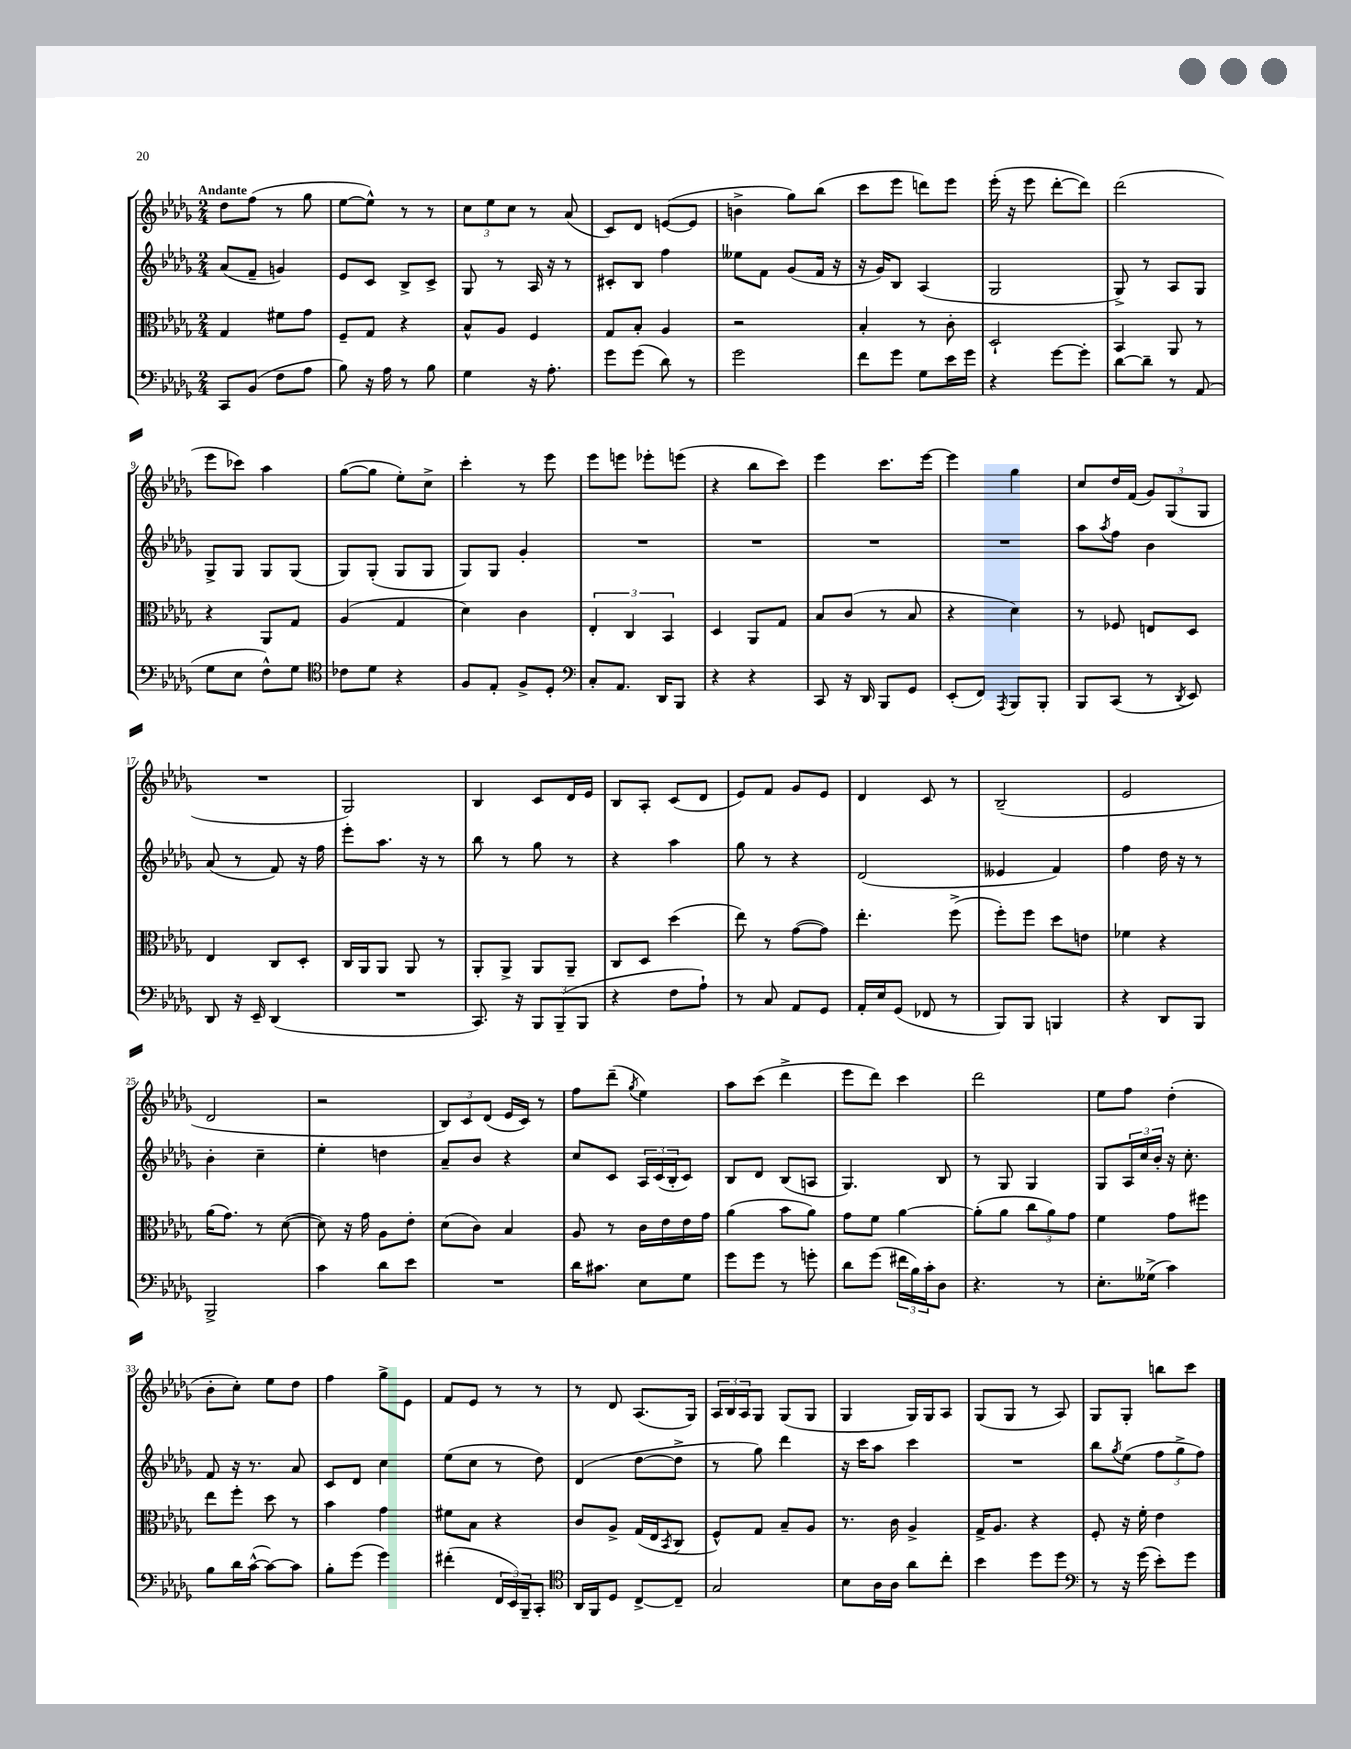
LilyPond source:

<<
\new StaffGroup <<
\new Staff = "s0" {
    \clef treble \key des \major \numericTimeSignature \time 2/4 \tempo "Andante"
    des''8 f''8( r8 ges''8 |
    ees''8~ ees''8-^) r8 r8 |
    \tuplet 3/2 { c''8 ees''8 c''8 } r8 aes'8( |
    c'8) des'8 e'8~( e'8 |
    b'4-> ges''8) bes''8( |
    c'''8 ees'''8 d'''8) ees'''8 |
    ees'''16-.( r16 ees'''8 des'''8~-. des'''8) |
    des'''2( |
    ees'''8 ces'''8) aes''4 |
    ges''8~( ges''8 ees''8-.) c''8-> |
    c'''4-. r8 ees'''8 |
    ees'''8 e'''8 ees'''8-. e'''8( |
    r4 bes''8 c'''8) |
    ees'''4 c'''8. ees'''16~ |
    ees'''4 ges''4 |
    c''8 des''16 f'16( \tuplet 3/2 { ges'8) ges8( ges8 } |
    R2 |
    ges2) |
    bes4 c'8 des'16 ees'16 |
    bes8 aes8-. c'8( des'8 |
    ees'8) f'8 ges'8 ees'8 |
    des'4 c'8 r8 |
    bes2--( |
    ees'2 |
    des'2 |
    r2 |
    \tuplet 3/2 { bes8) c'8 des'8( } ees'16 c'16) r8 |
    f''8 des'''8--( \acciaccatura { ges''8 } ees''4) |
    aes''8 c'''8( des'''4-> |
    ees'''8 des'''8) c'''4 |
    des'''2 |
    ees''8 f''8 des''4-.( |
    bes'8-. c''8-.) ees''8 des''8 |
    f''4 ges''8-> ees'8 |
    f'8 ees'8 r8 r8 |
    r8 des'8 aes8.( ges16) |
    \tuplet 3/2 { aes16 bes16 aes16 } ges8 ges8( ges8 |
    ges4 ges16) ges16 aes8 |
    ges8( ges8 r8 aes8) |
    ges8 ges8-. b''8 c'''8 \bar "|." |
}
\new Staff = "s1" {
    \clef treble \key des \major \numericTimeSignature \time 2/4
    aes'8( f'8-- g'4) |
    ees'8 c'8 bes8-> c'8-> |
    ges8 r8 aes16 r16 r8 |
    cis'8-. bes8 f''4 |
    eeses''8 f'8 ges'8( f'16 r16 |
    r16 ges'16) bes8 aes4( |
    ges2 |
    ges8->) r8 aes8 ges8 |
    ges8-> ges8 ges8 ges8( |
    ges8) ges8-.( ges8 ges8 |
    ges8) ges8 ges'4-. |
    R2 |
    R2 |
    R2 |
    R2 |
    aes''8 \acciaccatura { aes''8 } f''8 bes'4 |
    aes'8( r8 f'8) r16 f''16 |
    ees'''8-. aes''8. r16 r8 |
    bes''8 r8 ges''8 r8 |
    r4 aes''4 |
    ges''8 r8 r4 |
    des'2( |
    eeses'4 f'4) |
    f''4 des''16 r16 r8 |
    bes'4-. c''4-- |
    ees''4-. d''4 |
    aes'8-- bes'8 r4 |
    c''8 c'8 \tuplet 3/2 { aes16 c'16( bes16-. } c'8) |
    bes8 des'8 bes8( a8 |
    ges4.) bes8 |
    r8 ges8 ges4 |
    ges8 \tuplet 3/2 { aes16 c''16 bes'16-. } r16 c''8.-. |
    f'8 r16 r8. aes'8 |
    c'8 des'8 c''4 |
    ees''8( c''8 r8 des''8) |
    des'4( des''8~ des''8-> |
    r8 ges''8) des'''4 |
    r16 c'''16 aes''8 c'''4 |
    R2 |
    bes''8 \acciaccatura { ges''8 } ees''8( \tuplet 3/2 { f''8 ges''8-> f''8) } \bar "|." |
}
\new Staff = "s2" {
    \clef alto \key des \major \numericTimeSignature \time 2/4
    ges4 fis'8 ges'8 |
    f8-- ges8 r4 |
    bes8-^ aes8 f4 |
    ges8 bes8-. aes4 |
    r2 |
    bes4-. r8 c'8-. |
    des2-! |
    bes,4 aes,8 r8 |
    r4 aes,8 ges8 |
    aes4( ges4 |
    des'4) c'4 |
    \tuplet 3/2 { ees4-. c4 bes,4 } |
    des4 aes,8 ges8 |
    bes8 c'8( r8 bes8 |
    r4 des'4) |
    r8 fes8 e8 des8 |
    ees4 c8 des8-. |
    c16 aes,16 aes,8 aes,8 r8 |
    aes,8-. aes,8-> aes,8 aes,8-- |
    c8 des8 des''4( |
    ees''8) r8 ges'8~( ges'8) |
    ees''4.-. f''8->( |
    f''8-.) f''8 des''8 e'8 |
    fes'4 r4 |
    aes'16( ges'8.) r8 des'8~( |
    des'8) r16 ges'16 aes8 ees'8-. |
    des'8( c'8) bes4 |
    aes8 r8 c'16 ees'16 ees'16 ges'16 |
    aes'4( bes'8 aes'8) |
    ges'8 f'8 aes'4~ |
    aes'8-.( aes'8 \tuplet 3/2 { c''8 aes'8) ges'8 } |
    f'4 ges'8 fis''8 |
    ees''8 f''8-. des''8 r8 |
    bes'4 ges'4 |
    fis'8 bes8 r4 |
    c'8 aes8-> ges16( ees16 \acciaccatura { bes,8 } c8 |
    f8-^) ges8 bes8-- aes8 |
    r8. c'16 aes4-> |
    ges16-> aes8. r4 |
    f8-. r16 f'16-. ees'4 \bar "|." |
}
\new Staff = "s3" {
    \clef bass \key des \major \numericTimeSignature \time 2/4
    c,8 bes,8( f8 aes8 |
    bes8) r16 aes16 r8 bes8 |
    ges4 r16 aes8.-. |
    ges'8 ges'8( des'8) r8 |
    ges'2 |
    f'8 ges'8 ges8 ees'16 ges'16 |
    r4 ges'8~ ges'8-. |
    des'8~ des'8-- r8 aes,8( |
    ges8 ees8 f8-^) ges8 |
    \clef tenor ces'8 des'8 r4 |
    f8 ees8-. f8-> des8-. |
    \clef bass c8-. aes,8. des,16 bes,,8 |
    r4 r4 |
    c,8 r16 des,16 bes,,8 ges,8 |
    ees,8-.( f,8) \acciaccatura { aes,,8 } bes,,8 bes,,8-. |
    bes,,8 c,8( r8 \acciaccatura { des,8 } ees,8) |
    des,8 r16 ees,16-- des,4( |
    R2 |
    c,8.) r16 \tuplet 3/2 { bes,,8 bes,,8--( bes,,8 } |
    r4 f8 aes8-!) |
    r8 c8 aes,8 ges,8 |
    aes,16-. ees16 ges,8( fes,8 r8 |
    bes,,8) bes,,8 b,,4 |
    r4 des,8 bes,,8 |
    bes,,2-> |
    c'4 des'8 ees'8 |
    R2 |
    des'16 cis'8. ees8 ges8 |
    ges'8 ges'8 r8 g'8-. |
    des'8 ges'8( \tuplet 3/2 { fis'16 bes16) c'16-. } des8 |
    r4. r8 |
    ees8.-. geses16->( c'4) |
    bes8 des'16 c'16~-^( c'8~) c'8 |
    bes8-. ges'8( ges'4) |
    fis'4-.( \tuplet 3/2 { f,16 ees,16) bes,,16-- } c,8-. |
    \clef tenor aes,16 f,16 des8 c8~-> c8-- |
    ges2 |
    bes8 aes16 aes16 aes'8 c''8-. |
    bes'4 des''8 des''8 |
    \clef bass r8 r16 ges'16( ees'8-.) ges'8 \bar "|." |
}
>>
>>
